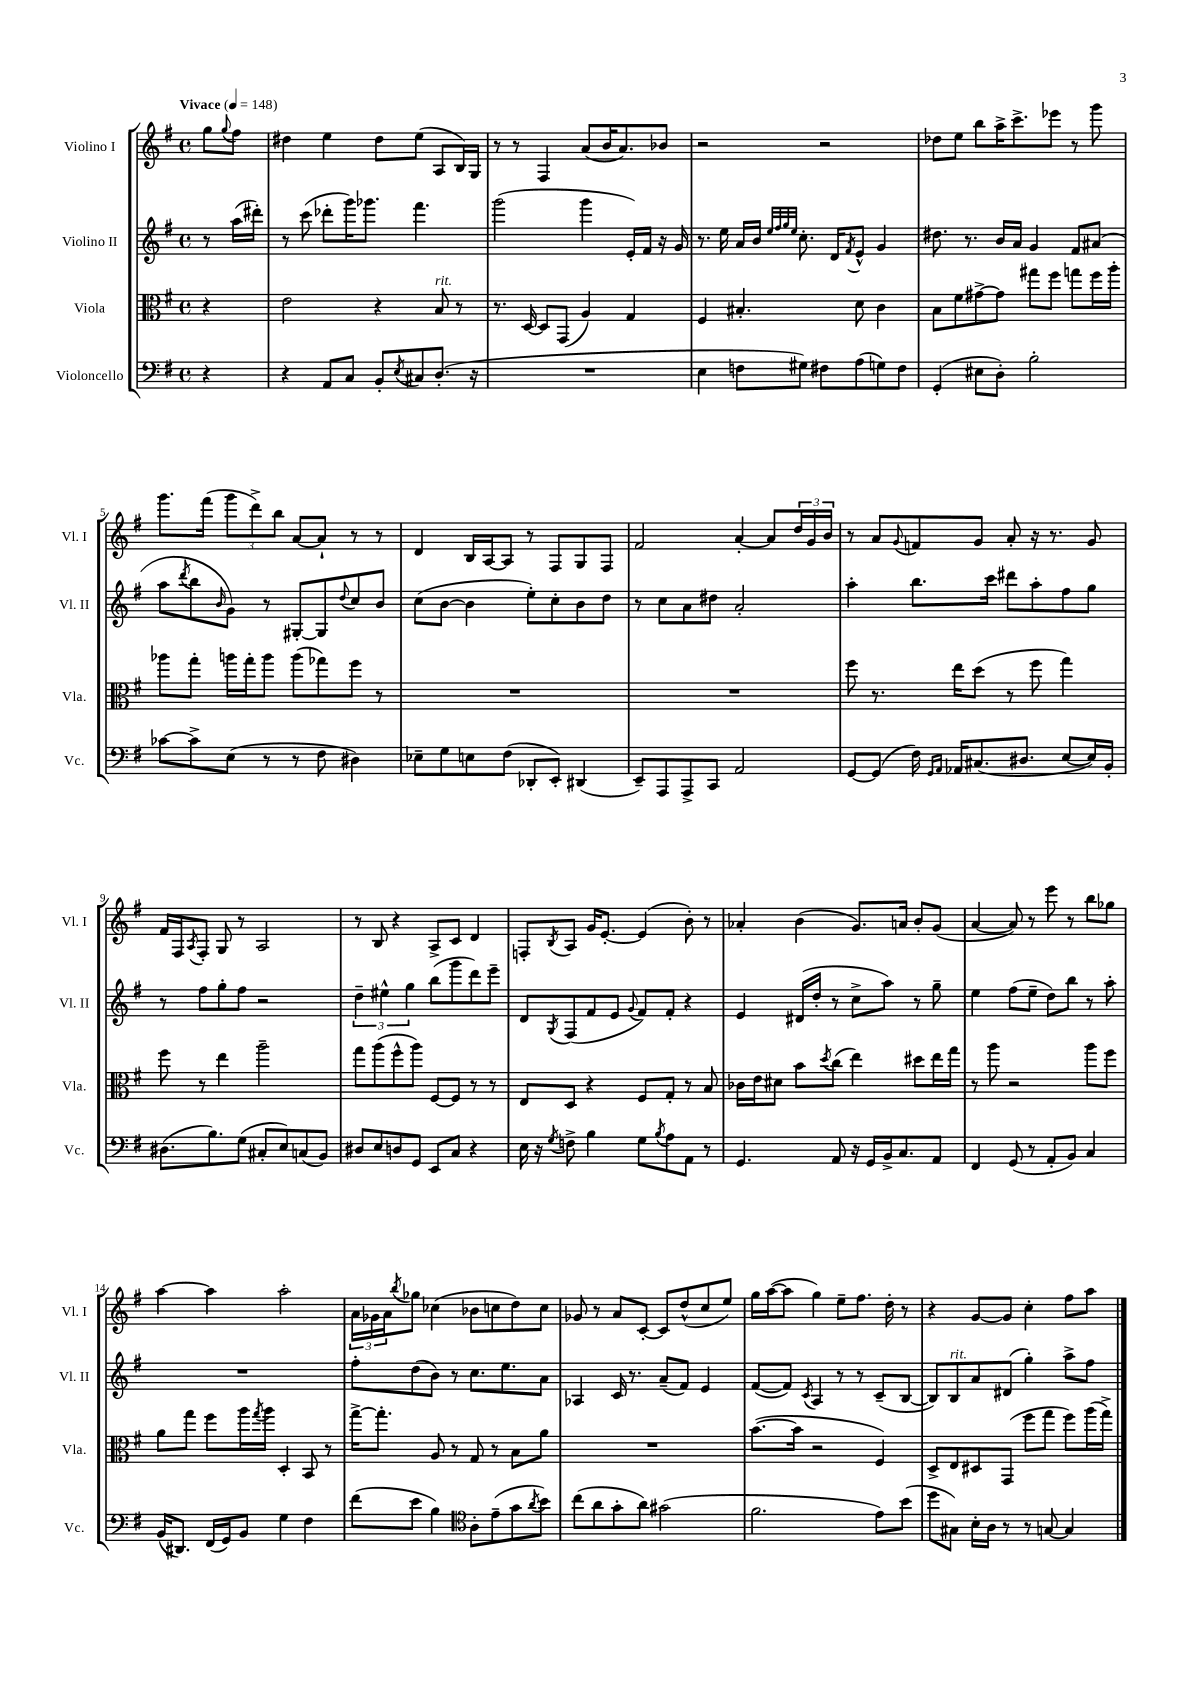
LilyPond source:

<<
\new StaffGroup <<
\new Staff = "s0" \with { instrumentName = "Violino I" shortInstrumentName = "Vl. I" } {
    \clef treble \key g \major \defaultTimeSignature \time 4/4 \partial 4 \tempo "Vivace" 4 = 148
    g''8 \appoggiatura { g''8 } fis''8 |
    dis''4 e''4 dis''8 e''8( a8 b16) g16 |
    r8 r8 fis4 a'8( b'16 a'8.) bes'8 |
    r2 r2 |
    des''8 e''8 b''8 a''16-> c'''8.-> ees'''8 r8 g'''8 |
    g'''8. fis'''16( \tuplet 3/2 { g'''8 d'''8->) b''8 } a'8~ a'8-! r8 r8 |
    d'4 b16 a16~ a8 r8 fis8 g8 fis8 |
    fis'2 a'4~-. a'8 \tuplet 3/2 { d''16 g'16 b'16 } |
    r8 a'8 \appoggiatura { g'8 } f'8 g'8 a'8-. r16 r8. g'8 |
    fis'16 fis16 \acciaccatura { a8 } fis8-. g8 r8 a2 |
    r8 b8 r4 a8-> c'8 d'4 |
    f8-. \acciaccatura { b8 } a8 g'16 e'8.~-. e'4( b'8-.) r8 |
    aes'4-. b'4( g'8.) a'16 b'8-. g'8( |
    a'4~ a'8) r8 e'''8 r8 b''8 ges''8 |
    a''4~ a''4 a''2-. |
    \tuplet 3/2 { a'16 ges'16 a'16 } \acciaccatura { b''8 } ges''8 ces''4( bes'8 c''8 d''8) c''8 |
    ges'8 r8 a'8 c'8~-. c'8 d''8-^( c''8 e''8) |
    g''16 a''16~( a''8 g''4) e''8-- fis''8. d''16-. r8 |
    r4 g'8~ g'8 c''4-. fis''8 a''8 \bar "|." |
}
\new Staff = "s1" \with { instrumentName = "Violino II" shortInstrumentName = "Vl. II" } {
    \clef treble \key g \major \defaultTimeSignature \time 4/4 \partial 4
    r8 a''16( dis'''16-.) |
    r8 c'''8( des'''8-. g'''16) ges'''8. fis'''4. |
    g'''2( g'''4 e'16-.) fis'16 r16 g'16 |
    r8. e''16 a'16 b'16 \grace { e''32 fis''32 g''32 e''32 } c''8.-. d'16 \acciaccatura { fis'8 } e'8-^ g'4 |
    dis''8. r8. b'16 a'16 g'4 fis'8 ais'8( |
    a''8 \acciaccatura { d'''8 } b''8 \grace { b'16 } g'8) r8 gis8~-. gis8 \appoggiatura { d''8 } c''8 b'8 |
    c''8( b'8~ b'4 e''8-.) c''8-. b'8 d''8 |
    r8 c''8 a'8 dis''8 a'2-. |
    a''4-. b''8. c'''16 dis'''8 a''8-. fis''8 g''8 |
    r8 fis''8 g''8-. fis''8 r2 |
    \tuplet 3/2 { d''4-- eis''4-^ g''4 } b''8( g'''8 d'''8) e'''8-- |
    d'8 \acciaccatura { g8 } fis8( fis'8 e'8 \appoggiatura { g'8 } fis'8) fis'8-. r4 |
    e'4 dis'16( d''16-. r8 c''8-> a''8) r8 g''8-- |
    e''4 fis''8( e''8-- d''8) b''8 r8 a''8-. |
    R1 |
    fis''8-. d''8( b'8) r8 c''8. e''8. a'8 |
    aes4 c'16 r8. a'8--( fis'8) e'4 |
    fis'8~( fis'8) \acciaccatura { c'8 } a4 r8 r8 c'8--( b8~ |
    b8) b8^\markup { \italic "rit." } a'8 dis'8( g''4-.) a''8-> fis''8 \bar "|." |
}
\new Staff = "s2" \with { instrumentName = "Viola" shortInstrumentName = "Vla." } {
    \clef alto \key g \major \defaultTimeSignature \time 4/4 \partial 4
    r4 |
    e'2 r4 b8^\markup { \italic "rit." } r8 |
    r8. d16~ d8 g,8( a4) g4 |
    fis4 bis4.-. d'8 c'4 |
    b8 fis'8 gis'8~-> gis'8 gis''8 fis''8 g''8 fis''16 a''16-. |
    aes''8 g''8-. a''16 g''16-. a''8 a''8( ges''8) fis''8 r8 |
    R1 |
    R1 |
    fis''8 r8. e''16 d''8( r8 fis''8 g''4) |
    fis''8 r8 e''4 a''2-- |
    g''8 a''8( fis''8-^ a''8) fis8~ fis8 r8 r8 |
    e8 d8 r4 fis8 g8-. r8 b8 |
    ces'16 e'16 dis'8 b'8 \acciaccatura { d''8 } c''8( e''4) dis''8 e''16 g''16 |
    r8 a''8 r2 a''8 fis''8 |
    a'8 g''8 fis''8 a''16 \acciaccatura { g''8 } a''16 d4-. b,8 r8 |
    g''16~-> g''8.-. a8 r8 g8 r8 b8 a'8 |
    R1 |
    b'8.~( b'16 r2 fis4) |
    d8-> e8 dis8 g,8( fis''8 g''8 fis''8) a''16( g''16->) \bar "|." |
}
\new Staff = "s3" \with { instrumentName = "Violoncello" shortInstrumentName = "Vc." } {
    \clef bass \key g \major \defaultTimeSignature \time 4/4 \partial 4
    r4 |
    r4 a,8 c8 b,8-. \acciaccatura { e8 } cis8 d8.-.( r16 |
    R1 |
    e4 f8 gis8) fis8 a8( g8) fis8 |
    g,4-.( eis8 d8-.) b2-. |
    ces'8~ ces'8-> e8( r8 r8 fis8 dis4) |
    ees8-- g8 e8 fis8( des,8-. e,8-.) dis,4( |
    e,8--) a,,8 a,,8-> c,8 a,2 |
    g,8~ g,8( fis16) \grace { g,16 a,16 } aes,16 cis8.( dis8. e8~ e16) b,16-. |
    dis8.( b8.) g8( cis8-. e8) c8( b,8) |
    dis8 e8 d8 g,8 e,8 c8 r4 |
    e16 r16 \acciaccatura { g8 } f8-> b4 g8 \acciaccatura { b8 } a8 a,8 r8 |
    g,4. a,8 r16 g,16 b,16-> c8. a,8 |
    fis,4 g,8( r8 a,8-. b,8) c4 |
    b,16( dis,8.) fis,16( g,16) b,8 g4 fis4 |
    fis'8( e'8 b4) \clef tenor a8-. e'8--( g'8 \acciaccatura { a'8 } b'8) |
    c''8( a'8 g'8-. a'8) gis'2( |
    fis'2. e'8) b'8( |
    d''8 gis8) b16-. a16 r8 r8 g8~ g4 \bar "|." |
}
>>
>>
